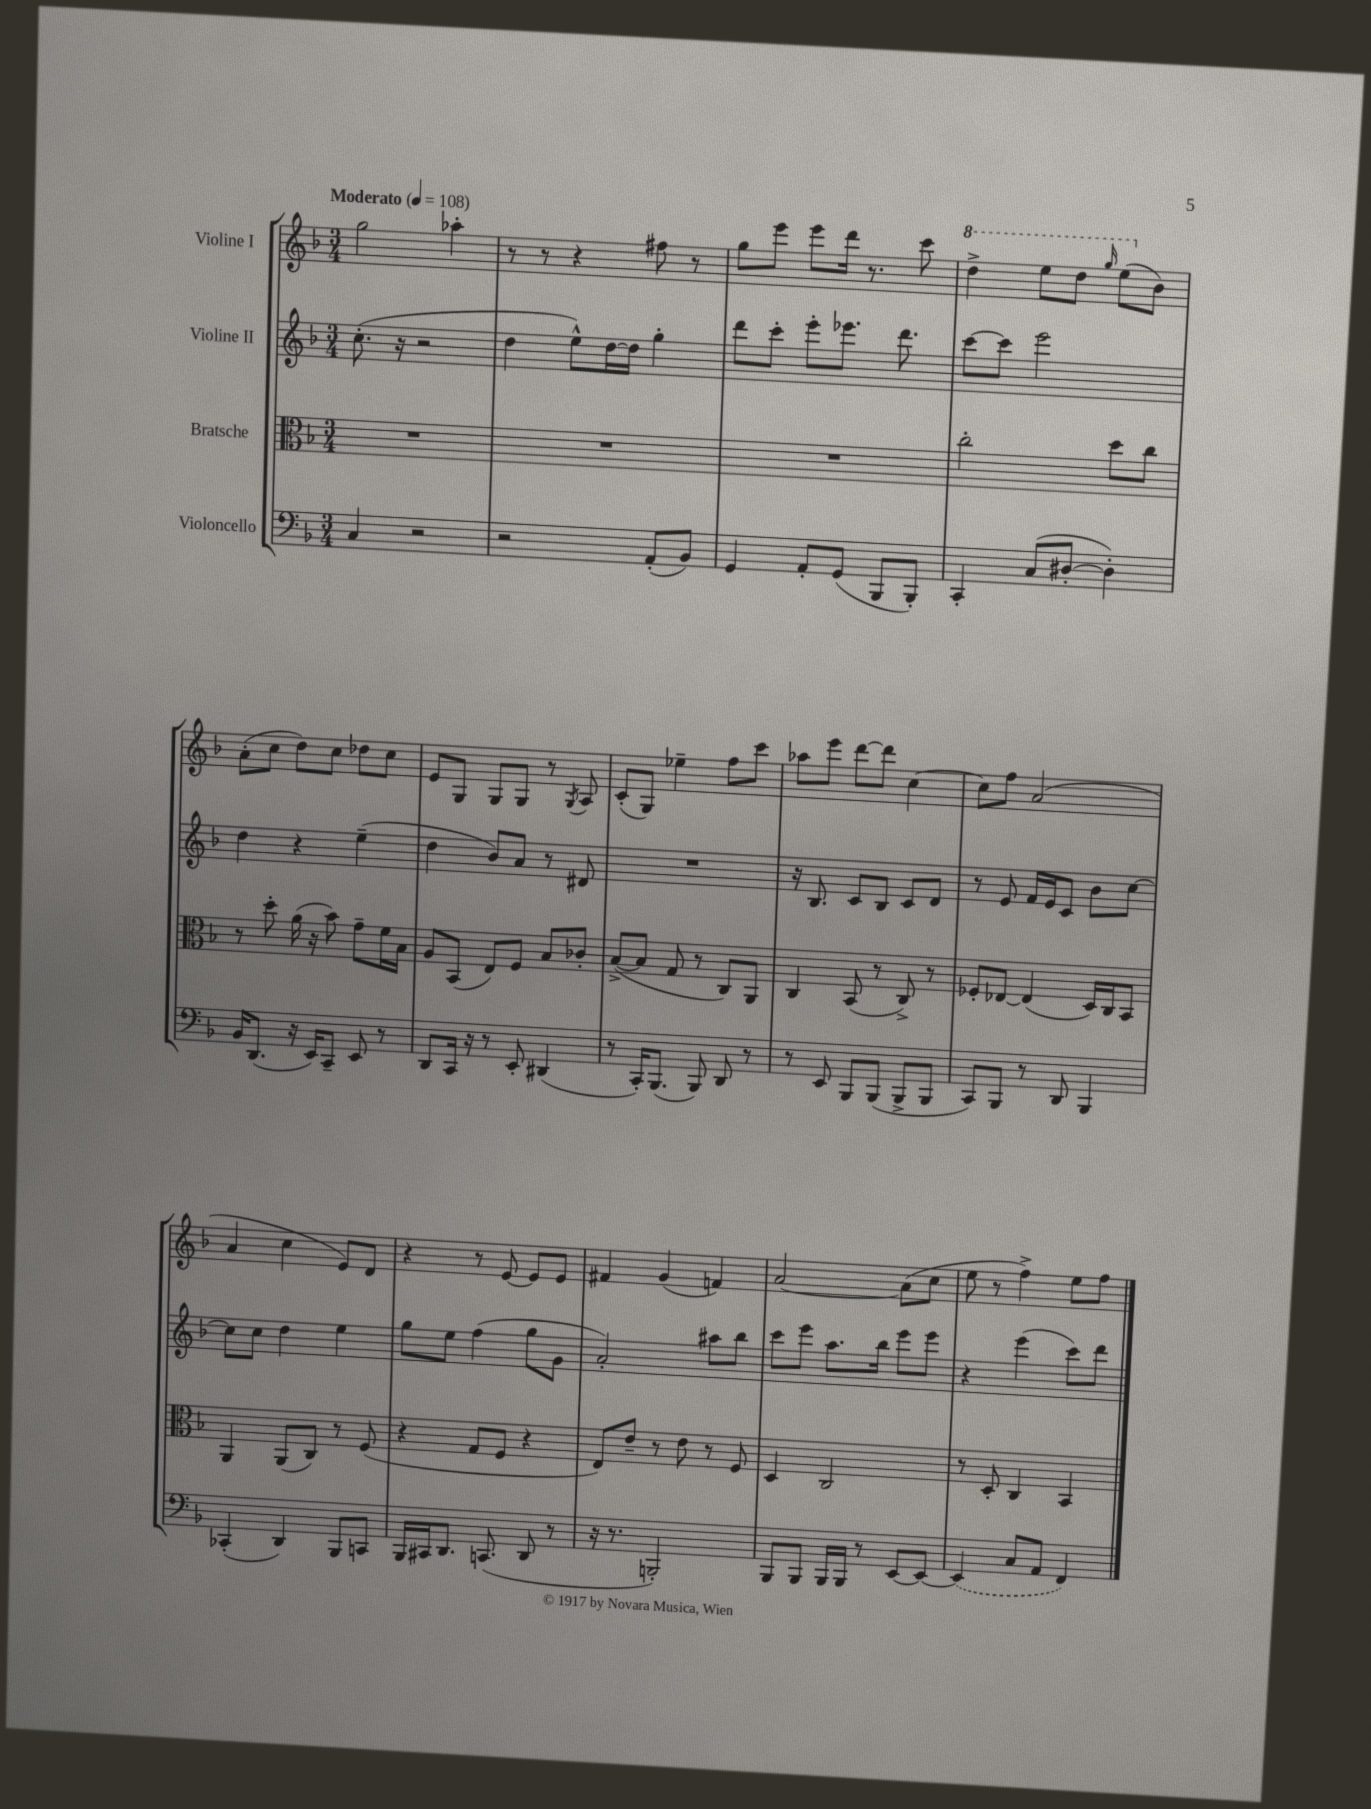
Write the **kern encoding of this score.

**kern	**kern	**kern	**kern
*staff4	*staff3	*staff2	*staff1
*clefF4	*clefC3	*clefG2	*clefG2
*k[b-]	*k[b-]	*k[b-]	*k[b-]
*M3/4	*M3/4	*M3/4	*M3/4
*MM108	*MM108	*MM108	*MM108
4C/	2.r	(8.cc'\	2gg\
.	.	16r	.
2r	.	2r	.
.	.	.	4aa-'\
=	=	=	=
2r	2.r	4dd\	8r
.	.	.	8r
.	.	8ee^^\L)	4r
.	.	[16dd\L	.
.	.	16dd\]JJ	.
(8AA'/L	.	4gg'\	8ff#\
8BB-/J)	.	.	8r
=	=	=	=
4GG/	2.r	8ddd\L	8gg\L
.	.	8ccc'\J	8eee\J
8AA'/L	.	8eee'\L	8eee\L
(8GG/J	.	8.eee-\J	16ddd\Jk
.	.	.	8.r
8BBB-/L	.	.	.
.	.	8.ddd\	.
8BBB-'/J)	.	.	8ccc\
=	=	=	=
4CC'/	2cc'\	[8ccc\L	4ddd^\
.	.	8ccc\]J	.
(8C/L	.	2eee\	8eee\L
[8D#'/J	.	.	8ddd\J
.	.	.	16qqggg/
4D#'\])	8dd\L	.	(8eee\L
.	8cc\J	.	8b-\J)
=	=	=	=
16BB-/LK	8r	4dd\	(8a'\L
(8.DD/J	.	.	.
.	8dd'\	.	8cc\J
16r	(16a\	4r	8dd\L)
16EE/LK)	16r	.	.
8CC~/J	8b-\)	.	8cc\J
8EE/	8g~\L	(4ee~\	8dd-\L
8r	16f\L	.	8cc\J
.	16B-\JJ	.	.
=	=	=	=
8DD/L	8A/L	4dd\	8e/L
16CC/Jk	(8BB-/J	.	8G/J
16r	.	.	.
8r	8E/L)	8b-/L)	8G/L
8EE'/	8F/J	8a/J	8G/J
(4DD#/	8B-/L	8r	8r
.	.	.	8qG/
.	8c-'/J	8d#/	8A/
=	=	=	=
8r	([8B-^/L	2.r	(8c'/L
16CC'/LK)	8B-/]J	.	8G/J)
(8.BBB-/J	.	.	.
.	8G/	.	4ee-~\
8BBB-/)	8r	.	.
8DD/	8C/L)	.	8ff\L
8r	8AA/J	.	8ccc\J
=	=	=	=
8r	4C/	16r	8aa-\L
.	.	8.B-/	.
8EE/	.	.	8eee\J
8BBB-/L	(8BB-/	8c/L	[8ddd\L
(8BBB-/J	8r	8B-/J	8ddd\]J
8BBB-^/L	8C^/)	8c/L	[4cc\
8BBB-/J	8r	8d/J	.
=	=	=	=
8CC/L)	8F-'/L	8r	8cc\]L
8BBB-/J	[8E-/J	8e/	8ff\J
8r	(4E-/]	16f/LL	(2a/
.	.	16e/J	.
8DD/	.	8c/J	.
4BBB-/	16D/LL)	8b-\L	.
.	16C/J	.	.
.	8BB-/J	[8cc\J	.
=	=	=	=
(4CC-'/	4AA/	8cc\]L	4a/
.	.	8cc\J	.
4DD/)	(8AA/L	4dd\	4cc\
.	8C/J)	.	.
8BBB-/L	8r	4ee\	8e/L)
8CC/J	(8F/	.	8d/J
=	=	=	=
16BBB-/LL	4r	8gg\L	4r
16CC#/J	.	.	.
8.DD/J	.	8ee\J	.
.	8G/L	(4ff\	8r
(8.CC/	.	.	.
.	8F/J	.	[8e/
8DD/	4r	8gg\L	8e/]L
8r	.	8g\J	8e/J
=	=	=	=
16r	8E/L)	2a'/)	4f#/
8.r	.	.	.
.	8e~/J	.	.
2BBB'/)	8r	.	(4g/
.	8e\	.	.
.	8r	8aa#\L	4f/)
.	8F/	8bb-\J	.
=	=	=	=
8BBB-/L	4D/	8ccc\L	[2a/
8BBB-/J	.	8eee\J	.
16BBB-/LL	2C/	8.aa\L	.
16BBB-/JJ	.	.	.
8r	.	.	.
.	.	16bb-\Jk	.
[8EE/L	.	8eee\L	(8a\]L
8EE/_J	.	8eee\J	8cc\J
=	=	=	=
(4EE/]	8r	4r	8ee\
.	8D'/	.	8r
8C/L	4C/	(4eee\	4ff^\)
8AA/J	.	.	.
4FF/)	4BB-/	8ccc\L)	8ee\L
.	.	8ddd\J	8ff\J
==	==	==	==
*-	*-	*-	*-
